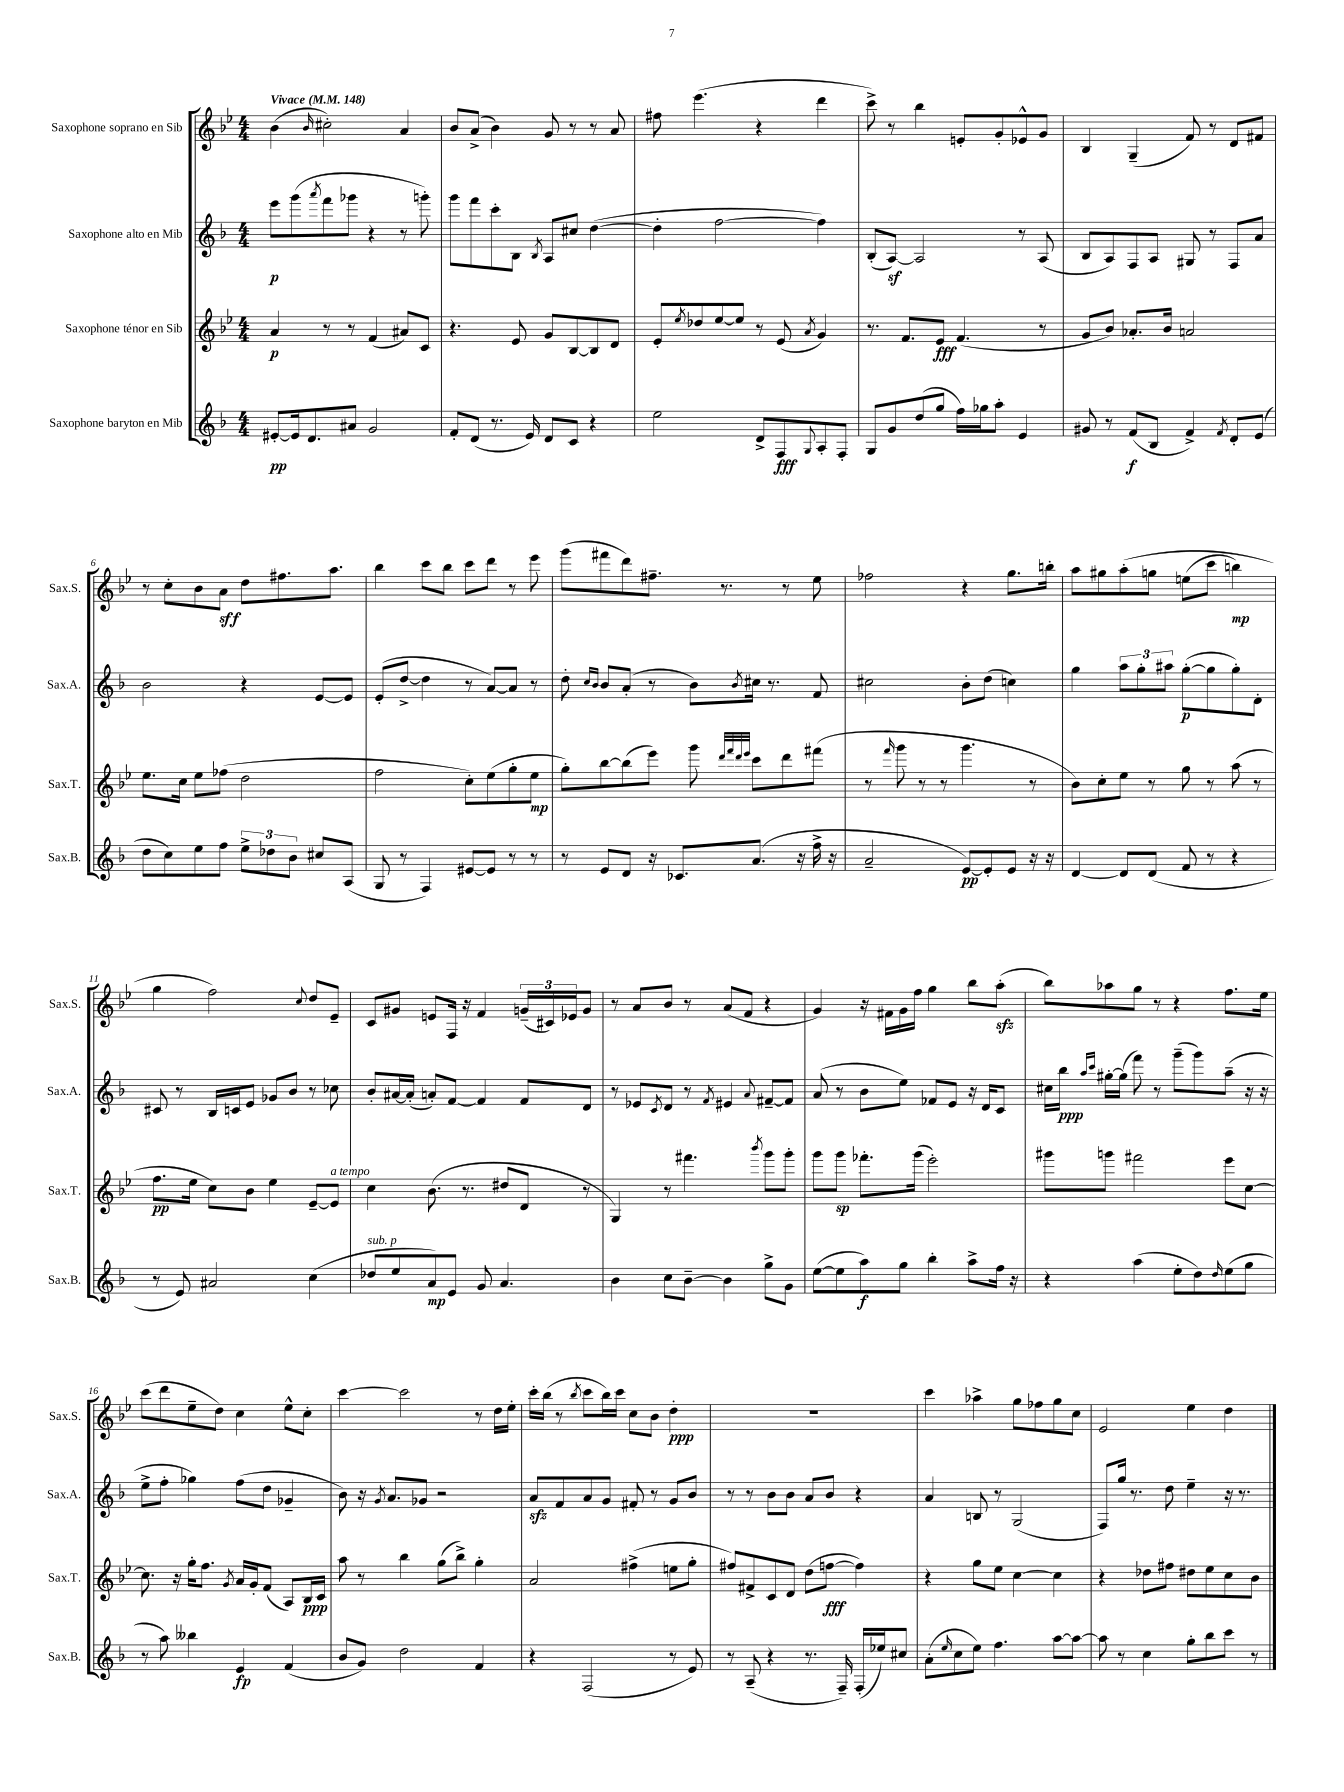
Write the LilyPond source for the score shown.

<<
\new StaffGroup <<
\new Staff = "s0" \with { instrumentName = "Saxophone soprano en Sib" shortInstrumentName = "Sax.S." } {
    \clef treble \key bes \major \numericTimeSignature \time 4/4 \tempo "Vivace" 4 = 148
    bes'4( \grace { bes'16 } cis''2-.) a'4 |
    bes'8 a'8->( bes'4) g'8 r8 r8 a'8 |
    fis''8 ees'''4.( r4 d'''4 |
    c'''8->) r8 bes''4 e'8-. g'8-. ees'8-^ g'8 |
    bes4 g4--( f'8) r8 d'8 fis'8 |
    r8 c''8-. bes'8 a'8\sff d''8 fis''8. a''8. |
    bes''4 c'''8 bes''8 c'''8 d'''8 r8 ees'''8 |
    g'''8( fis'''8 d'''8) fis''8.-- r8. r8 ees''8 |
    fes''2 r4 g''8. b''16-. |
    a''8 gis''8 a''8-.\( g''8 e''8( c'''8 b''4\mp) |
    g''4 f''2\) \appoggiatura { c''8 } d''8 ees'8-- |
    c'8 gis'8 e'8 f16 r16 f'4 \tuplet 3/2 { g'16--( cis'16) ees'16 } g'8 |
    r8 a'8 bes'8 r8 a'8( f'8 r4 |
    g'4) r16 fis'16 g'16 f''16 g''4 bes''8 a''8-.\sfz( |
    bes''8) aes''8 g''8 r8 r4 f''8. ees''16 |
    c'''8( d'''8 ees''8-- d''8) c''4 ees''8-^ c''8-. |
    c'''4~ c'''2 r8 d''16 ees''16-. |
    c'''16-. bes''16( r8 \acciaccatura { bes''8 } c'''8 bes''16) c'''16 c''8 bes'8 d''4-.\ppp |
    R1 |
    c'''4 aes''4-> g''8 fes''8 g''8 c''8 |
    ees'2 ees''4 d''4 \bar "|." |
}
\new Staff = "s1" \with { instrumentName = "Saxophone alto en Mib" shortInstrumentName = "Sax.A." } {
    \clef treble \key f \major \numericTimeSignature \time 4/4
    e'''8\p g'''8( \acciaccatura { a'''8 } f'''8 ges'''8 r4 r8 g'''8-.) |
    g'''8 f'''8 c'''8-. bes8 \acciaccatura { bes8 } a8 cis''8 d''4~( |
    d''4-. f''2~ f''4) |
    bes8-.( a8~\sf) a2 r8 a8( |
    bes8 a8) f8 a8 gis8 r8 f8 a'8 |
    bes'2 r4 e'8~ e'8 |
    e'8-.( d''8~-> d''4 r8 a'8~) a'8 r8 |
    d''8-. \grace { c''16 bes'16 } bes'8 a'8-.( r8 bes'8) \acciaccatura { bes'8 } cis''16 r8. f'8 |
    cis''2 bes'8-. d''8( c''4) |
    g''4 \tuplet 3/2 { a''8 g''8-. ais''8 } g''8~-.\p( g''8 g''8-.) d'8-. |
    cis'8 r8 bes16 c'16 e'8 ges'8 bes'8 r8 ces''8 |
    bes'8-. ais'16~ ais'16-.( a'8-.) f'8~ f'4 f'8 d'8 |
    r8 ees'8 \acciaccatura { c'8 } d'8 r8 \acciaccatura { f'8 } eis'4 \appoggiatura { a'8 } fis'8~-- fis'8 |
    a'8( r8 bes'8 e''8) fes'8 e'8 r16 d'16 c'8 |
    cis''16 bes''16\ppp \grace { a''16 c'''16 } gis''16~-. gis''16( f'''8) r8 g'''8--( g'''8) a''8--( r16 r16 |
    e''8-> f''8-. ges''4) f''8( d''8 ges'4-- |
    bes'8) r16 \acciaccatura { g'8 } a'8. ges'8 r2 |
    a'8\sfz f'8 a'8 g'8 fis'8-. r8 g'8 bes'8 |
    r8 r8 bes'8 bes'8 a'8 bes'8 r4 |
    a'4 b8 r8 g2( |
    f8) g''16 r8. d''8 e''4-- r16 r8. \bar "|." |
}
\new Staff = "s2" \with { instrumentName = "Saxophone ténor en Sib" shortInstrumentName = "Sax.T." } {
    \clef treble \key bes \major \numericTimeSignature \time 4/4
    a'4\p r8 r8 f'4( ais'8) c'8 |
    r4. ees'8 g'8 bes8~ bes8 d'8 |
    ees'8-. \acciaccatura { ees''8 } des''8 ees''8~ ees''8 r8 ees'8( \acciaccatura { a'8 } g'4) |
    r8. f'8. ees'8\fff f'4.( r8 |
    g'8 bes'8) aes'8.-. bes'16 a'2 |
    ees''8. c''16 ees''8 fes''8( d''2 |
    f''2 c''8-.) ees''8( g''8-. ees''8\mp |
    g''8-.) bes''8~ bes''8( ees'''8) g'''8 \grace { d'''32 f'''32 d'''32 ees'''32 } c'''8 d'''8 fis'''8( |
    r8 \grace { f'''16 } g'''8 r8 r8 g'''4. r8 |
    bes'8) c''8-. ees''8 r8 g''8 r8 a''8( r8 |
    f''8.\pp ees''16 c''8) bes'8 ees''4 ees'8~-- ees'8^\markup { \italic "a tempo" } |
    c''4 bes'8.( r8. dis''8 d'8 r8 |
    g4) r8 fis'''4. \acciaccatura { bes'''8 } g'''8 g'''8-. |
    g'''8 g'''8\sp fes'''8.-. g'''16( ees'''2-.) |
    gis'''8 g'''8 fis'''2 ees'''8 c''8~ |
    c''8. r16 g''16-. f''8. \acciaccatura { g'8 } a'16 g'16-. f'8( a8) bes16\ppp c'16 |
    a''8 r8 bes''4 g''8( bes''8->) g''4-. |
    a'2 fis''4->( e''8 g''8-. |
    fis''8) fis'8-> c'8 d'8 d''8( f''8~\fff f''4) |
    r4 g''8 ees''8 c''4~ c''4 |
    r4 des''8 fis''8 dis''8 ees''8 c''8 bes'8 \bar "|." |
}
\new Staff = "s3" \with { instrumentName = "Saxophone baryton en Mib" shortInstrumentName = "Sax.B." } {
    \clef treble \key f \major \numericTimeSignature \time 4/4
    eis'8~-.\pp eis'16 d'8. ais'8 g'2 |
    f'8-. d'8( r8. e'16) d'8 c'8 r4 |
    e''2 d'8-> f8\fff \appoggiatura { g8 } a8-. f8-. |
    g8 g'8 d''8( g''8 f''16) ges''16 a''8-. e'4 |
    gis'8 r8 f'8\f( bes8 f'4->) \acciaccatura { f'8 } d'8-. e'8( |
    d''8 c''8) e''8 f''8 \tuplet 3/2 { e''8-> des''8 bes'8 } cis''8 a8( |
    g8 r8 f4) eis'8~ eis'8 r8 r8 |
    r8 e'8 d'8 r16 ces'8. a'8.( r16 f''16-> r16 |
    a'2-- e'8~\pp) e'8-. e'8 r16 r16 |
    d'4~ d'8 d'8( f'8 r8 r4 |
    r8 e'8) ais'2 c''4( |
    des''8^\markup { \italic "sub. p" } e''8 a'8\mp) e'8 g'8 a'4. |
    bes'4 c''8 bes'8~-- bes'4 g''8-> g'8 |
    e''8~( e''8 a''8\f) g''8 bes''4-. a''8-> f''16 r16 |
    r4 a''4( e''8-. d''8) \grace { d''16 } e''8( g''8 |
    r8 a''8) beses''4 e'4\fp f'4( |
    bes'8 g'8) d''2 f'4 |
    r4 f2( r8 e'8) |
    r8 a8--( r4 r8. f16--) f16-.( ees''16) cis''8 |
    a'8-.( \grace { e''16 } c''8 e''8) f''4. a''8~ a''8~ |
    a''8 r8 c''4 g''8-. bes''8 c'''8 r8 \bar "|." |
}
>>
>>
